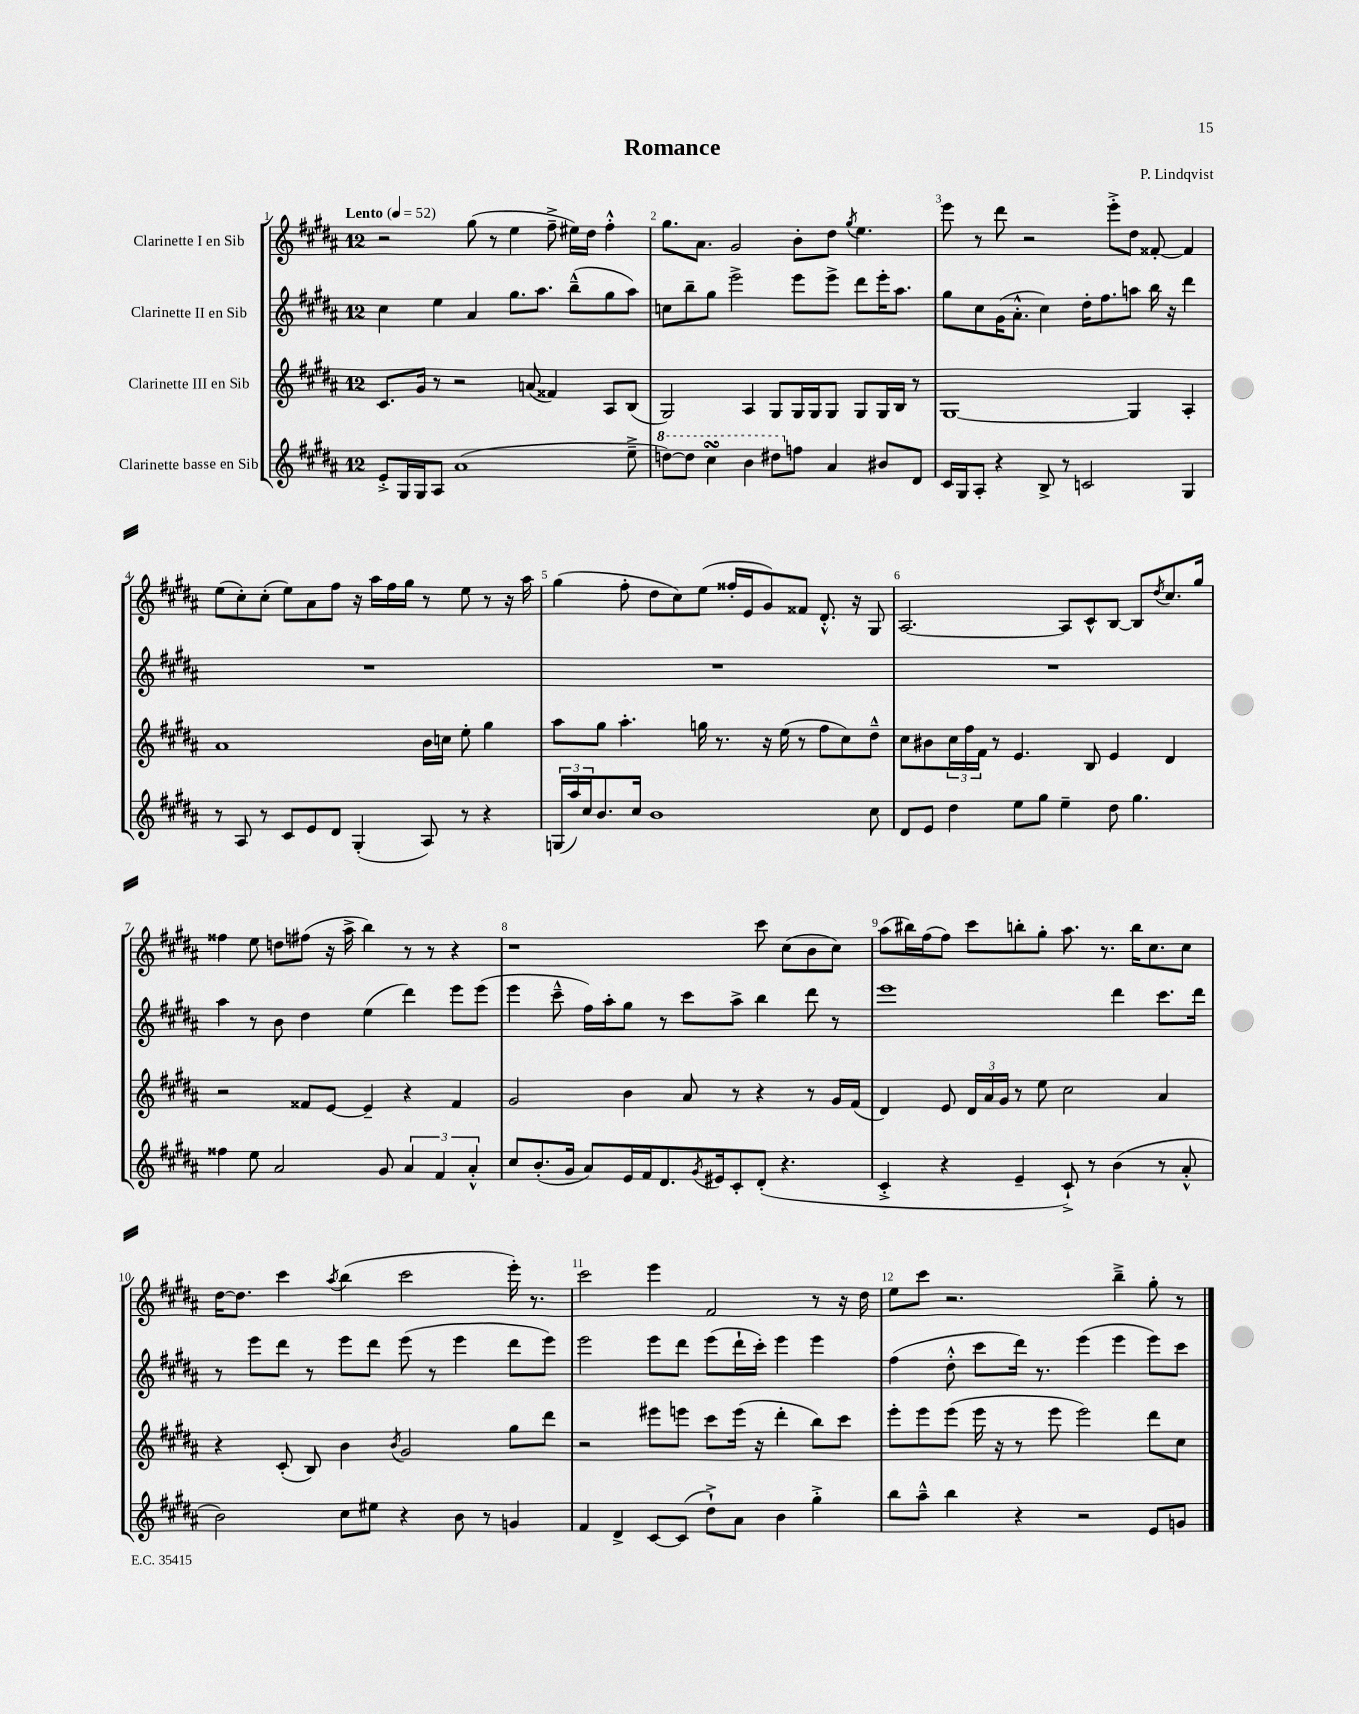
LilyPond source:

\header { title = "Romance" composer = "P. Lindqvist" }
<<
\new StaffGroup <<
\new Staff = "s0" \with { instrumentName = "Clarinette I en Sib" } {
    \clef treble \key b \major \once \override Staff.TimeSignature.style = #'single-digit \time 12/8 \tempo "Lento" 4 = 52
    r2 gis''8( r8 e''4 fis''8---> eis''16) dis''16 fis''4-.-^ |
    gis''8. ais'8. gis'2 b'8-. dis''8 \acciaccatura { gis''8 } e''4. |
    e'''8 r8 dis'''8 r2 e'''8-.-> dis''8 fisis'8~-. fisis'4 |
    e''8( cis''8-.) cis''8-.( e''8) ais'8 fis''8 r16 ais''16 fis''16 gis''16 r8 e''8 r8 r16 ais''16 |
    gis''4( fis''8-. dis''8 cis''8) e''8( fisis''16-. e'16 gis'8) fisis'8 dis'8.-.-^ r16 gis8 |
    ais2.~ ais8 cis'8-^ b8~ b8 \acciaccatura { dis''8 } cis''8. gis''16 |
    fisis''4 e''8 d''8 fis''8( r16 ais''16-> b''4) r8 r8 r4 |
    r1 cis'''8 cis''8( b'8 cis''8) |
    ais''8( bis''16) fis''16( fis''8) cis'''8 b''8-. gis''8-. ais''8. r8. b''16 cis''8. cis''8 |
    dis''16~ dis''8. cis'''4 \acciaccatura { ais''8 } b''4( cis'''2 e'''16-.) r8. |
    cis'''2 e'''4 fis'2 r8 r16 dis''16 |
    e''8 cis'''8 r2. b''4---> gis''8-. r8 \bar "|." |
}
\new Staff = "s1" \with { instrumentName = "Clarinette II en Sib" } {
    \clef treble \key b \major \once \override Staff.TimeSignature.style = #'single-digit \time 12/8
    cis''4 e''4 ais'4 gis''8. ais''8. b''8---^( gis''8 ais''8) |
    c''8 b''8-- gis''8 e'''2-> e'''8 e'''8-> dis'''8 e'''16-. ais''8. |
    gis''8 cis''8 gis'16( ais'8.-.-^ cis''4) dis''16-. fis''8. a''8 b''16 r16 dis'''4 |
    R1. |
    R1. |
    R1. |
    ais''4 r8 b'8 dis''4 e''4( dis'''4) e'''8 e'''8( |
    e'''4 cis'''8---^ fis''16) ais''16-. gis''8 r8 cis'''8 ais''8-> b''4 dis'''8 r8 |
    e'''1 dis'''4 cis'''8. dis'''16 |
    r8 e'''8 dis'''8 r8 e'''8 dis'''8 e'''8( r8 e'''4 dis'''8 e'''8) |
    e'''2 e'''8 dis'''8 e'''8( dis'''16-! cis'''16-.) e'''4 e'''4 |
    fis''4( dis''8-.-^ cis'''8 dis'''16) r8. e'''4( e'''4 e'''8) cis'''8 \bar "|." |
}
\new Staff = "s2" \with { instrumentName = "Clarinette III en Sib" } {
    \clef treble \key b \major \once \override Staff.TimeSignature.style = #'single-digit \time 12/8
    cis'8. gis'16 r8 r2 a'8( fisis'4) ais8 b8( |
    gis2) ais4 gis8 gis16 gis16 gis8 gis8 gis16 b16 r8 |
    gis1~ gis4 ais4-. |
    ais'1 b'16 c''16 e''8-. gis''4 |
    ais''8 gis''8 ais''4.-. g''16 r8. r16 e''16( r8 fis''8 cis''8) dis''8---^ |
    cis''8 bis'8 \tuplet 3/2 { cis''16 fis''16 fis'16 } r8 e'4. b8 e'4 dis'4 |
    r2 fisis'8 e'8~ e'4-- r4 fisis'4 |
    gis'2 b'4 ais'8 r8 r4 r8 gis'16 fis'16( |
    dis'4) e'8 \tuplet 3/2 { dis'16 ais'16 gis'16 } r8 e''8 cis''2 ais'4 |
    r4 cis'8-.( b8) b'4 \acciaccatura { b'8 } gis'2 gis''8 dis'''8 |
    r2 eis'''8 e'''8 cis'''8 e'''16( r16 dis'''4-. b''8) cis'''8 |
    e'''8-. e'''8 e'''8( e'''16 r16 r8 e'''8 e'''2) dis'''8 cis''8 \bar "|." |
}
\new Staff = "s3" \with { instrumentName = "Clarinette basse en Sib" } {
    \clef treble \key b \major \once \override Staff.TimeSignature.style = #'single-digit \time 12/8
    e'8-.-> gis16 gis16 ais8 ais'1( e''8---> |
    \ottava #1 d'''8~) d'''8 cis'''4\turn b''4 dis'''8 \ottava #0 f''8 ais'4 bis'8 dis'8 |
    cis'16 gis16 ais8-. r4 b8-> r8 c'2 gis4 |
    r8 ais8 r8 cis'8 e'8 dis'8 gis4-.( ais8) r8 r4 |
    \tuplet 3/2 { g16( ais''16) cis''16 } b'8. cis''16 b'1 cis''8 |
    dis'8 e'8 dis''4 e''8 gis''8 e''4-- dis''8 gis''4. |
    fisis''4 e''8 ais'2 gis'8 \tuplet 3/2 { ais'4 fis'4 ais'4-.-^ } |
    cis''8 b'8.-.( gis'16 ais'8) e'16 fis'16 dis'8. \acciaccatura { gis'8 } eis'16 cis'8-. dis'8-.( r4. |
    cis'4-.-> r4 e'4-- cis'8-!->) r8 b'4( r8 ais'8-.-^ |
    b'2) cis''8 eis''8 r4 b'8 r8 g'4 |
    fis'4 dis'4-> cis'8~ cis'8( dis''8-!->) ais'8 b'4 gis''4-.-> |
    b''8 ais''8---^ b''4 r4 r2 e'8 g'8 \bar "|." |
}
>>
>>
\layout { \context { \Score \override BarNumber.break-visibility = ##(#f #t #t) barNumberVisibility = #all-bar-numbers-visible } }
